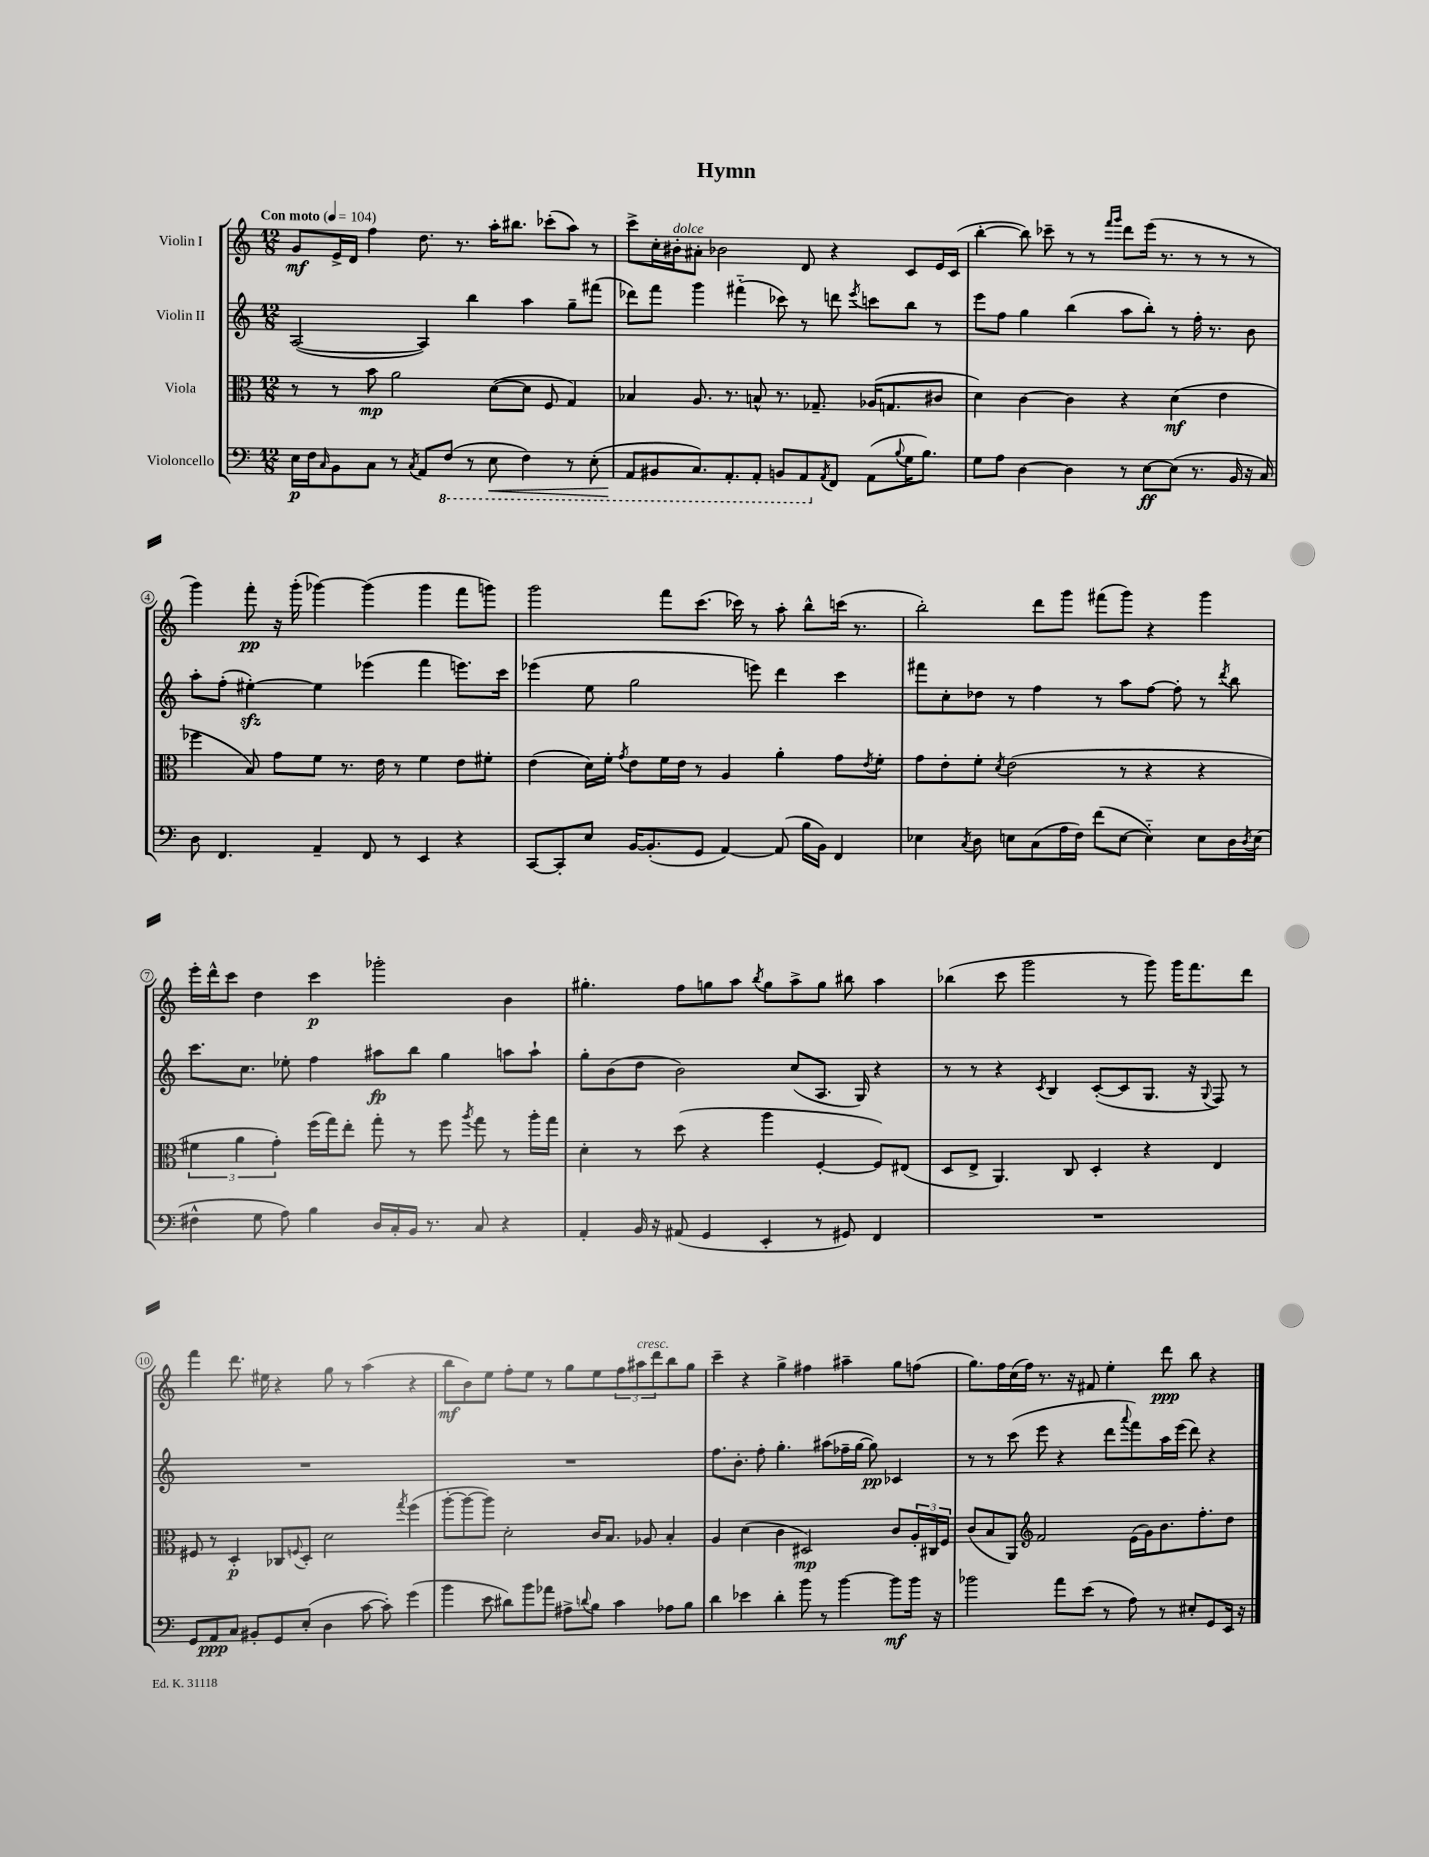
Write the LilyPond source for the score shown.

\header { title = "Hymn" }
<<
\new StaffGroup <<
\new Staff = "s0" \with { instrumentName = "Violin I" } {
    \clef treble \key c \major \numericTimeSignature \time 12/8 \tempo "Con moto" 4 = 104
    g'8\mf e'16-> d'16 f''4 d''8. r8. a''16-. bis''8. ces'''8-.( a''8) r8 |
    c'''8-> c''16-. bis'16-.^\markup { \italic "dolce" } ais'8-. bes'2 d'8 r4 c'8 e'16 c'16( |
    b''4~-. b''8) ces'''8-- r8 r8 \grace { f'''16 g'''16 } d'''8 e'''16( r8. r8 r8 r8 |
    g'''4) f'''8-.\pp r16 g'''16-.( ges'''4~) ges'''4( ges'''4 f'''8 g'''8) |
    g'''2 f'''8 c'''8.( ces'''16) r8 a''8-. b''8-^ c'''16( r8. |
    b''2-.) d'''8 g'''8 fis'''8( g'''8) r4 g'''4 |
    e'''16-. d'''16-^ c'''8 d''4 c'''4\p ges'''2-. b'4 |
    gis''4.-. f''8 g''8 a''8 \acciaccatura { b''8 } g''8 a''8-> g''8 bis''8 a''4 |
    bes''4( c'''8 g'''2 r8 g'''8) g'''16 f'''8. d'''8 |
    f'''4 d'''8. eis''16 r4 g''8 r8 a''4( r4 |
    b''8\mf b'8) e''8 f''8-. e''8 r8 g''8 e''8 \tuplet 3/2 { f''8 ais''8^\markup { \italic "cresc." } d'''8 } b''8 g''8 |
    c'''4-- r4 g''4-> fis''4 ais''4-- g''8 f''8( |
    g''8.) f''16 c''16( f''16) r8. r16 fis'8 e''4-. d'''8\ppp b''8 r4 \bar "|." |
}
\new Staff = "s1" \with { instrumentName = "Violin II" } {
    \clef treble \key c \major \numericTimeSignature \time 12/8
    a2~( a4) b''4 a''4 g''8-- fis'''8( |
    des'''8) f'''8 g'''4 fis'''4-_( ces'''8) r8 d'''8 \acciaccatura { e'''8 } c'''8 b''8 r8 |
    e'''8 f''8 g''4 b''4( a''8 b''8-.) r8 f''16-. r8. b'8 |
    a''8-. f''8-.( eis''4~-.\sfz) eis''4 ees'''4( f'''4 e'''8.) c'''16 |
    ees'''4( e''8 g''2 e'''8) d'''4 c'''4 |
    fis'''8 c''8-. des''8 r8 f''4 r8 a''8 f''8~ f''8-. r8 \acciaccatura { d'''8 } b''8 |
    c'''8. c''8. ees''8-. f''4 ais''8\fp b''8 g''4 a''8 a''8-! |
    g''8-. b'8( d''8 b'2) c''8( a8. g16) r4 |
    r8 r8 r4 \acciaccatura { c'8 } b4 c'8~-.( c'8 g8. r16 \appoggiatura { g8 } f8) r8 |
    R1. |
    R1. |
    f''8. b'8.-. f''8-. g''4.-. ais''8( fes''16-- g''16~ g''8\pp) ces'4 |
    r8 r8 c'''8( e'''8 r4 d'''8 \appoggiatura { a'''8 } f'''8) a''16 e'''16( d'''8) r4 \bar "|." |
}
\new Staff = "s2" \with { instrumentName = "Viola" } {
    \clef alto \key c \major \numericTimeSignature \time 12/8
    r8 r8 b'8\mp a'2 d'8~( d'8 f8 g4) |
    bes4 a8. r8. b8-^ r8. ges8.-- aes16( g8. cis'8 |
    d'4) c'4~ c'4 r4 d'4\mf( e'4 |
    fes''4 b8) g'8 f'8 r8. e'16 r8 f'4 e'8 fis'8-. |
    e'4( d'16) f'16-. \acciaccatura { g'8 } e'8 f'16 e'16 r8 a4 a'4-. g'8 \acciaccatura { e'8 } f'8-. |
    g'8 e'8-. f'8-. \acciaccatura { d'8 } e'2( r8 r4 r4 |
    \tuplet 3/2 { fis'4 a'4 g'4-.) } f''16( g''16) e''8-. g''8-. r8 f''8 \acciaccatura { a''8 } g''8 r8 a''16-. g''16 |
    d'4-. r8 d''8( r4 a''4 f4~-. f8) eis8( |
    d8 e8-> a,4.) c8 d4-. r4 e4 |
    fis8 r8 d4-.\p ces8 \appoggiatura { f8 } d8-. d'2 \acciaccatura { g''8 } f''4( |
    a''8~-. a''8~ a''8) d'2-. c'16 b8. aes8 b4-. |
    a4 d'4( c'4 dis2\mp) c'8 \tuplet 3/2 { a16-. cis16 f16 } |
    c'8( b8 a,8) \clef treble f'2 e'16( g'16) b'8. f''8.-. d''8 \bar "|." |
}
\new Staff = "s3" \with { instrumentName = "Violoncello" } {
    \clef bass \key c \major \numericTimeSignature \time 12/8
    e16\p f16 \grace { c16 } b,8 c8 r8 \acciaccatura { c8 } a,8 \ottava #-1 f,8( r8 e,8\< f,4) r8 e,8-.( |
    a,,8\! bis,,8 c,8.) a,,8.-. a,,8-. b,,8 a,,8 \ottava #0 \acciaccatura { a,8 } f,8 a,8( \appoggiatura { b8 } g16 b8.) |
    g8 a8 d4~ d4 r8 e8~\ff e8( r8. b,16 r16 c16) |
    d8 f,4. a,4-- f,8 r8 e,4 r4 |
    c,8~ c,8-. e8 b,16~ b,8.-.( g,8 a,4~) a,8( b16 b,16) f,4 |
    ees4 \acciaccatura { c8 } d8 e8 c8( a16 f16) f'8( e8~ e4-_) e8 d16 \acciaccatura { d8 } e16( |
    fis4-^ g8 a8) b4 d16 c16-. b,16 r8. c8 r4 |
    a,4-. b,16 r16 ais,8( g,4 e,4-. r8 gis,8) f,4 |
    R1. |
    g,8 a,8\ppp c8 bis,8-. g,8 e8-.( d4 c'8~ c'8-.) g'4( |
    b'4 e'8 dis'8) b'8 aes'8 ais8-> \appoggiatura { d'8 } b8 c'4 aes8 b8 |
    d'4 ees'4 d'4-. b'8 r8 b'4~ b'8\mf b'16 r16 |
    bes'2 a'8 e'8( r8 a8) r8 eis8-. g,8 e,16 r16 \bar "|." |
}
>>
>>
\layout { \context { \Score \override BarNumber.stencil = #(make-stencil-circler 0.1 0.3 ly:text-interface::print) } }
